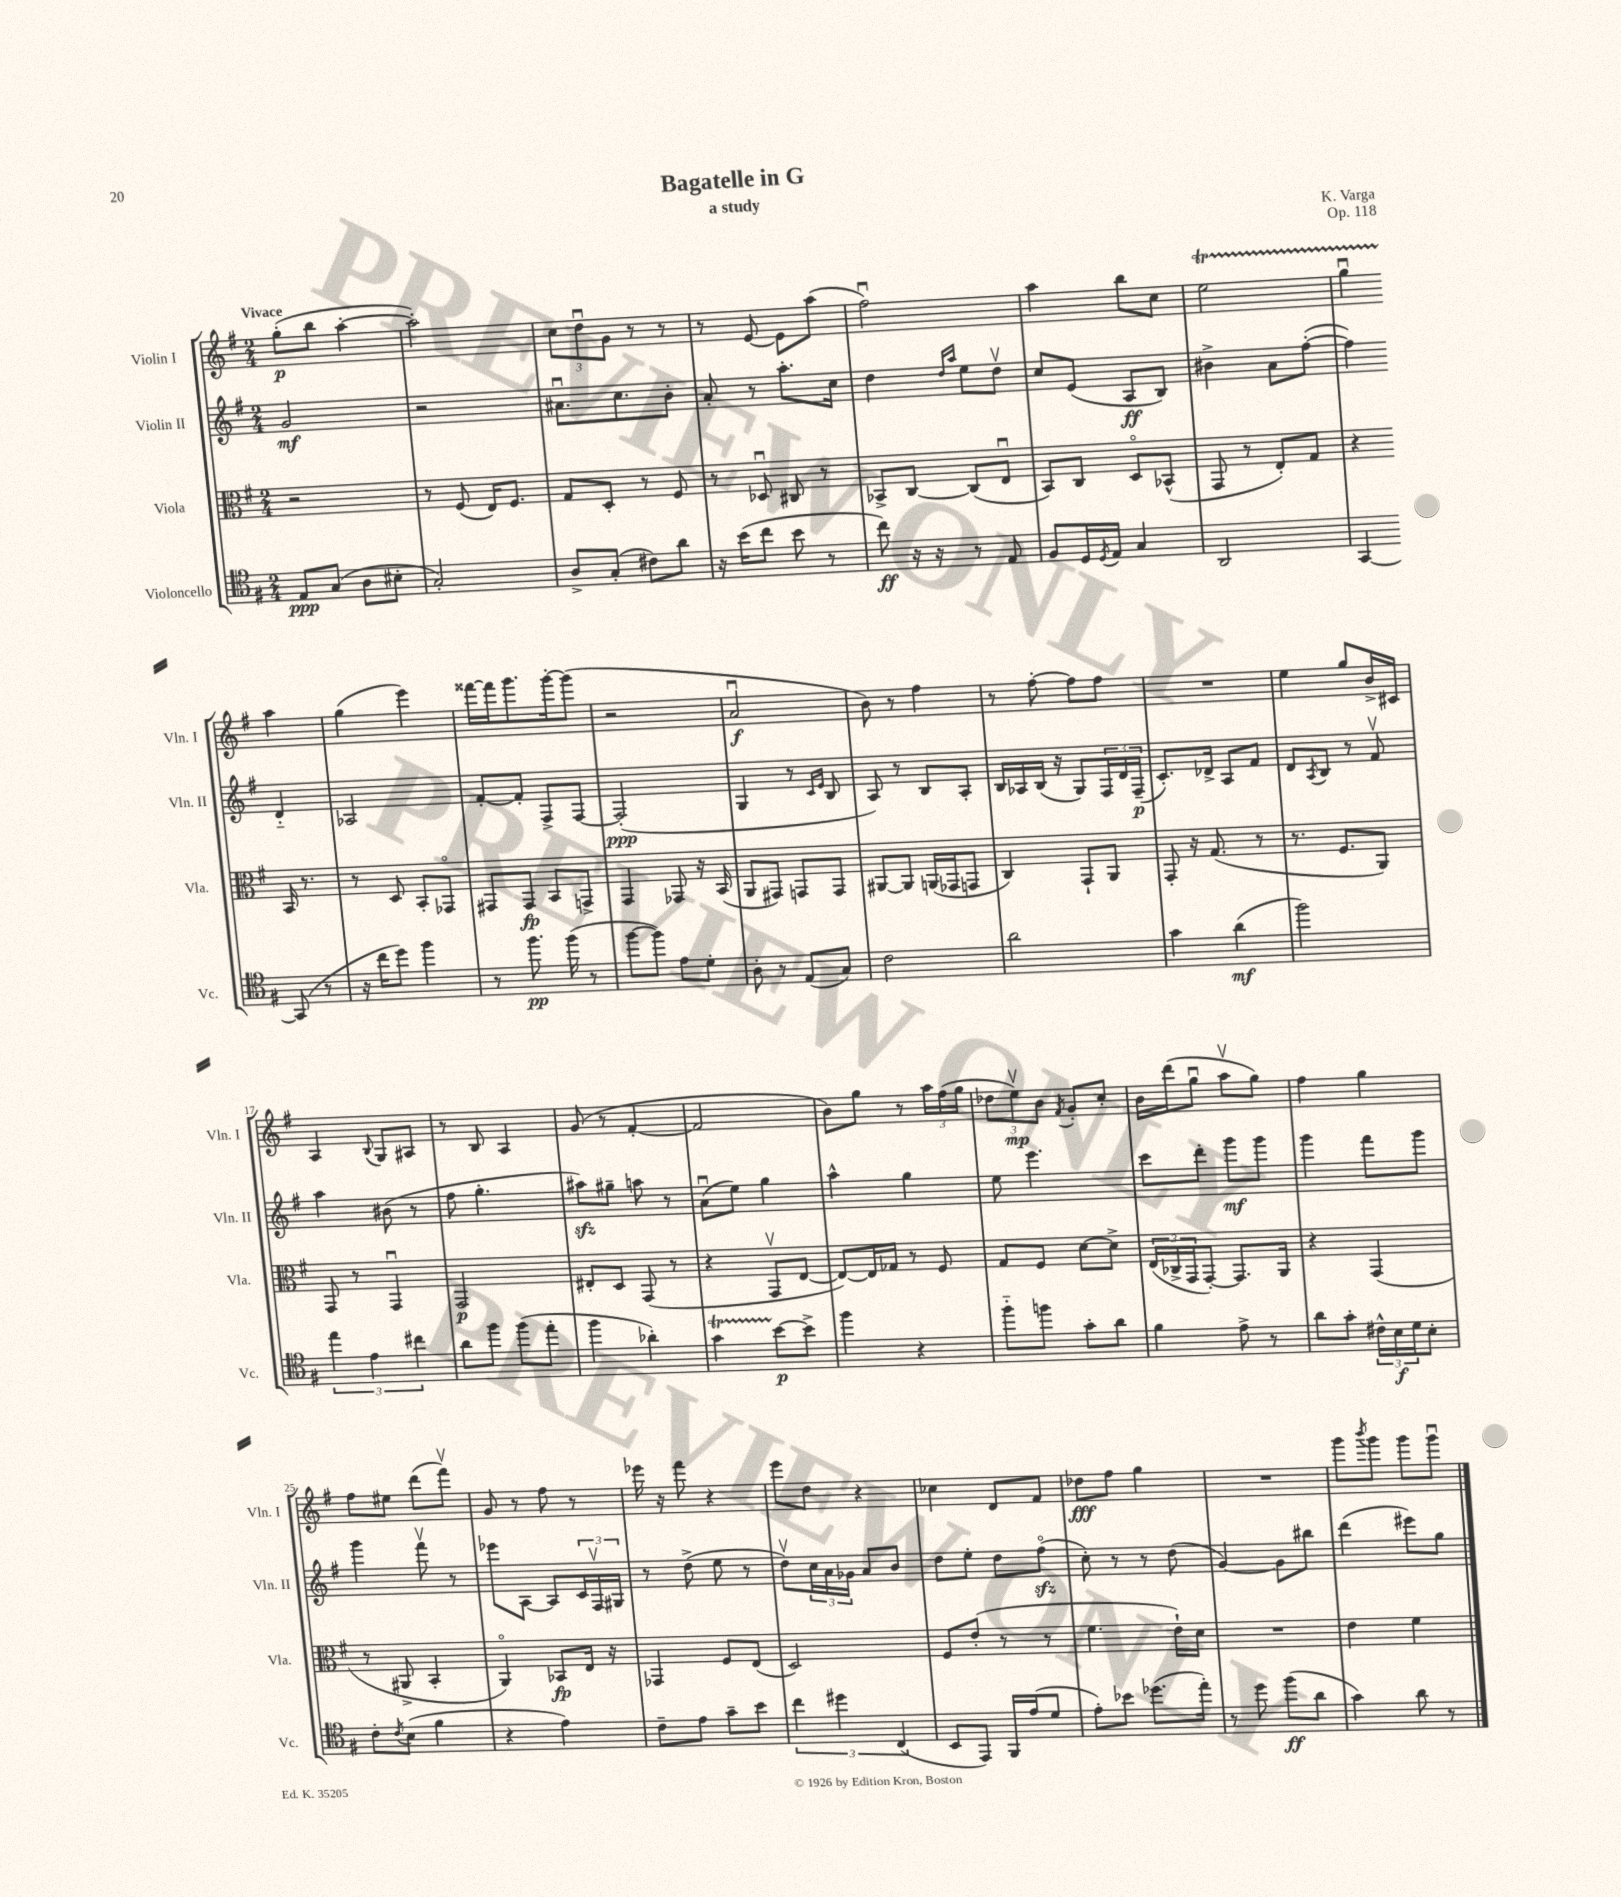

**kern	**dynam	**kern	**dynam	**kern	**dynam	**kern	**dynam
*part4	*part4	*part3	*part3	*part2	*part2	*part1	*part1
*staff4	*staff4	*staff3	*staff3	*staff2	*staff2	*staff1	*staff1
*I"Violoncello	*	*I"Viola	*	*I"Violin II	*	*I"Violin I	*
*I'Vc.	*	*I'Vla.	*	*I'Vln. II	*	*I'Vln. I	*
*clefC4	*	*clefC3	*	*clefG2	*	*clefG2	*
*k[f#]	*	*k[f#]	*	*k[f#]	*	*k[f#]	*
*M2/4	*	*M2/4	*	*M2/4	*	*M2/4	*
=1	=1	=1	=1	=1	=1	=1	=1
!	!	!	!	!	!	!LO:TX:a:B:t=Vivace	!
8E/L	ppp	2r	.	2g/	mf	(8gg'\L	p
(8G/J	.	.	.	.	.	8bb\J	.
8A\L	.	.	.	.	.	[4aa'\	.
8B#X'\J	.	.	.	.	.	.	.
=2	=2	=2	=2	=2	=2	=2	=2
2G'/)	.	8r	.	2r	.	2aa'\])	.
.	.	(8F#/	.	.	.	.	.
.	.	16E/KL)	.	.	.	.	.
.	.	8.F#/J	.	.	.	.	.
=3	=3	=3	=3	=3	=3	=3	=3
8A^/L	.	8G/L	.	8.a#Xu\L	.	12cc\L	.
.	.	.	.	.	.	12ddu\	.
(8G'/J	.	8D'/J	.	.	.	.	.
.	.	.	.	.	.	12g\J	.
.	.	.	.	8.cc\	.	.	.
8c#X\L)	.	8r	.	.	.	8r	.
8a\J	.	8F#/	.	8b'\J	.	8r	.
=4	=4	=4	=4	=4	=4	=4	=4
16r	.	8r	.	8a'/	.	8r	.
(16b\KL	.	.	.	.	.	.	.
8cc\J	.	8D-Xu/	.	8r	.	[8e/	.
8b\	.	8C#X/	.	8.aa'\L	.	8e\L]	.
8r	.	8r	.	.	.	(8aa\J	.
.	.	.	.	16cc\Jk	.	.	.
=5	=5	=5	=5	=5	=5	=5	=5
8cc\)	ff	8BB-X^/L	.	4dd\	.	2ff#u\)	.
16r	.	[8C/J	.	.	.	.	.
16r	.	.	.	.	.	.	.
.	.	.	.	16qqdd/LL	.	.	.
.	.	.	.	16qqaa/JJ	.	.	.
8r	.	(8C/L]	.	8ee\L	.	.	.
8E/	.	8Eu/J	.	8ddv\J	.	.	.
=6	=6	=6	=6	=6	=6	=6	=6
8F#/L	.	8BB/L)	.	8cc/L	.	4aa\	.
16D/L	.	8C/J	.	(8e/J	.	.	.
8qD/	.	.	.	.	.	.	.
16E/JJ	.	.	.	.	.	.	.
4G/	.	8D/L	.	8A/L	ff	8bb\L	.
.	.	(8BB-X^^/J	.	8B/J)	.	8cc\J	.
=7	=7	=7	=7	=7	=7	=7	=7
2AA/	.	8GG/	.	4b#X^\	.	2eeT\	.
.	.	8r	.	.	.	.	.
.	.	8E'/L)	.	8a\L	.	.	.
.	.	8G/J	.	([8ff#'\J	.	.	.
=8	=8	=8	=8	=8	=8	=8	=8
[4GG/	.	4r	.	4ff#\])	.	4ggTTTu\	.
(8GG/]	.	16BB/	.	4d/	.	4aa\	.
.	.	8.r	.	.	.	.	.
8r	.	.	.	.	.	.	.
!!LO:LB:g=z
=9	=9	=9	=9	=9	=9	=9	=9
16r	.	8r	.	2A-X/	.	(4gg\	.
16cc\KL	.	.	.	.	.	.	.
8dd\J)	.	8D/	.	.	.	.	.
4ff#\	.	8BB'/L	.	.	.	4eee\)	.
.	.	8GG-X/J	.	.	.	.	.
=10	=10	=10	=10	=10	=10	=10	=10
8r	.	8GG#X/L	.	[8f#'/L	.	[16fff##X\LL	.
.	.	.	.	.	.	16fff##\J]	.
8.ff#\	pp	8GG#/J	fp	8f#'/J]	.	8.ggg\	.
.	.	8BB/L	.	8F#^/L	.	.	.
(16ff#\	.	.	.	.	.	[16ggg'\k	.
8r	.	8GGn^/J	.	[8F#/J	.	(8ggg\J]	.
=11	=11	=11	=11	=11	=11	=11	=11
[8ff#\L	.	4GG/	.	(2F#'/]	ppp	2r	.
8ff#\J])	.	.	.	.	.	.	.
8e\L	.	8GG-X/	.	.	.	.	.
8d'\J	.	16r	.	.	.	.	.
.	.	(16BB/	.	.	.	.	.
=12	=12	=12	=12	=12	=12	=12	=12
8A'\	.	8AA/L	.	4G/	.	2au/	f
8r	.	8GG#X/J)	.	.	.	.	.
(8E/L	.	8GGn/L	.	8r	.	.	.
.	.	.	.	16qqc/LL	.	.	.
.	.	.	.	16qqe/JJ	.	.	.
8G/J)	.	8GG/J	.	8B/	.	.	.
=13	=13	=13	=13	=13	=13	=13	=13
2c\	.	[8AA#X/L	.	8A/)	.	8b\)	.
.	.	8AA#/J]	.	8r	.	8r	.
.	.	(16AAn/LL	.	8B/L	.	4ff#\	.
.	.	16GG-X/J	.	.	.	.	.
.	.	8GGn/J	.	8A'/J	.	.	.
=14	=14	=14	=14	=14	=14	=14	=14
2a\	.	4C/)	.	16B/LL	.	8r	.
.	.	.	.	16A-X/	.	.	.
.	.	.	.	(16B/JJ	.	[8ff#'\	.
.	.	.	.	16r	.	.	.
.	.	8GG`/L	.	8G/L)	.	8ff#\L]	.
.	.	8AA/J	.	24F#/L	.	8ff#\J	.
.	.	.	.	24d/	.	.	.
.	.	.	.	(24F#~/JJ	p	.	.
=15	=15	=15	=15	=15	=15	=15	=15
4g\	.	8GG'/	.	8.c'/L)	.	2r	.
.	.	16r	.	.	.	.	.
.	.	(8.G/	.	16d-X^/Jk	.	.	.
(4a\	mf	.	.	8A/L	.	.	.
.	.	8r	.	8f#/J	.	.	.
=16	=16	=16	=16	=16	=16	=16	=16
2ff#\)	.	8.r	.	8d/L	.	4ee\	.
.	.	.	.	8qA/	.	.	.
.	.	.	.	8B/J	.	.	.
.	.	8.F#/L	.	.	.	.	.
.	.	.	.	8r	.	8gg/L	.
.	.	8AA/J)	.	8f#v/	.	16b^/L	.
.	.	.	.	.	.	16c#X/JJ	.
!!LO:LB:g=z
=17	=17	=17	=17	=17	=17	=17	=17
6ee\	.	8GG/	.	4aa\	.	4A/	.
.	.	8r	.	.	.	.	.
6e\	.	.	.	.	.	.	.
.	.	.	.	.	.	8qqB/	.
.	.	4GGu/	.	(8b#X\	.	8G/L	.
6cc#X\	.	.	.	.	.	.	.
.	.	.	.	8r	.	8A#X/J	.
=18	=18	=18	=18	=18	=18	=18	=18
8a\L	.	2GG/	p	8ff#\	.	8r	.
8ff#\J	.	.	.	4.gg'\	.	8B/	.
(8ff#\L	.	.	.	.	.	4A/	.
8ee'\J	.	.	.	.	.	.	.
=19	=19	=19	=19	=19	=19	=19	=19
4ff#\	.	8E#X'/L	.	8aa#Xzz\L)	.	(8g/	.
.	.	8D/J	.	8gg#X~\J	.	8r	.
4a-X'\)	.	(8GG/	.	8aan\	.	[4f#'/	.
.	.	8r	.	8r	.	.	.
=20	=20	=20	=20	=20	=20	=20	=20
4gT\	.	4r	.	(8au\L	.	2f#/]	.
.	.	.	.	8ee\J)	.	.	.
[8b\L	p	8GGv/L	.	4gg\	.	.	.
8b^\J]	.	[8E/J	.	.	.	.	.
=21	=21	=21	=21	=21	=21	=21	=21
4ff#\	.	8E/L_)	.	4aa^^\	.	8b\L)	.
.	.	16E/L]	.	.	.	8gg\J	.
.	.	16G-X/JJ	.	.	.	.	.
4r	.	8r	.	4gg\	.	8r	.
.	.	8F#/	.	.	.	24aa\LL	.
.	.	.	.	.	.	(24ff#\	.
.	.	.	.	.	.	24gg\JJ	.
=22	=22	=22	=22	=22	=22	=22	=22
8ff#\L	.	8G/L	.	8ee\	.	12dd-X\L	.
.	.	.	.	.	.	12eev\)	mp
8ffn\J	.	8F#/J	.	4.eee\	.	.	.
.	.	.	.	.	.	12b\J	.
.	.	.	.	.	.	8qf#/	.
8g'\L	.	[8d\L	.	.	.	8g'/L	.
8a\J	.	8d^\J]	.	.	.	8cc'/J	.
=23	=23	=23	=23	=23	=23	=23	=23
4f#\	.	(24E/LL	.	8ccc\L	.	16b\LL	.
.	.	24C-X^/	.	.	.	.	.
.	.	.	.	.	.	(16ddd\J	.
.	.	24GG/J	.	.	.	.	.
.	.	[8GG'/J)	.	8ddd'\J	.	8ggu\J	.
8e^\	.	8.GG/L]	.	8ggg\L	mf	8aav\L	.
8r	.	.	.	8ggg\J	.	8gg\J)	.
.	.	16AA/Jk	.	.	.	.	.
=24	=24	=24	=24	=24	=24	=24	=24
8a\L	.	4r	.	4ggg\	.	4ff#\	.
8g'\J	.	.	.	.	.	.	.
24c#X^^\LL	.	(4GG/	.	8fff#\L	.	4gg\	.
24B\	f	.	.	.	.	.	.
24d\J	.	.	.	.	.	.	.
8B'\J	.	.	.	8ggg\J	.	.	.
!!LO:LB:g=z
=25	=25	=25	=25	=25	=25	=25	=25
8c'\L	.	8r	.	4ggg\	.	8ff#\L	.
8qc/	.	.	.	.	.	.	.
(8B\J	.	8AA#X^/	.	.	.	8ee#X\J	.
4f#\	.	4BB'/	.	8fff#v\	.	(8ddd\L	.
.	.	.	.	8r	.	8fff#v\J)	.
=26	=26	=26	=26	=26	=26	=26	=26
4r	.	4AA/)	.	8eee-X\L	.	8g/	.
.	.	.	.	[8A\J	.	8r	.
4e\)	.	8BB-X/L	fp	8A/L]	.	8ff#\	.
.	.	16E/Jk	.	24c/L	.	8r	.
.	.	.	.	24F#v/	.	.	.
.	.	16r	.	.	.	.	.
.	.	.	.	24G#X/JJ	.	.	.
=27	=27	=27	=27	=27	=27	=27	=27
8c~\L	.	4GG-X/	.	8r	.	16eee-X\	.
.	.	.	.	.	.	16r	.
8e\J	.	.	.	(8dd^\	.	8fff#\	.
8g~\L	.	8F#/L	.	8ee\	.	4r	.
8b\J	.	(8E/J	.	8r	.	.	.
=28	=28	=28	=28	=28	=28	=28	=28
6cc\	.	2D/)	.	8ddv\L)	.	8eee\L	.
.	.	.	.	24cc\L	.	8dd\J	.
6dd#X\	.	.	.	24a\	.	.	.
.	.	.	.	24g-X\JJ	.	.	.
.	.	.	.	8a/L	.	4r	.
(6C/	.	.	.	.	.	.	.
.	.	.	.	8b/J	.	.	.
=29	=29	=29	=29	=29	=29	=29	=29
8BB/L	.	8F#/L	.	8dd\L	.	4cc-X\	.
8EE/J)	.	(8e'/J	.	8ee'\J	.	.	.
16FF#/LL	.	8r	.	8dd\L	.	8d/L	.
(16e/J	.	.	.	.	.	.	.
8d/J	.	8r	.	(8ff#zz\J	.	8f#/J	.
=30	=30	=30	=30	=30	=30	=30	=30
8e'\L)	.	4.f#\	.	8cc'\)	.	8dd-X\L	fff
8b-X\J	.	.	.	8r	.	8ff#\J	.
(8.dd-X\L	.	.	.	8r	.	4gg\	.
.	.	16e`\LL)	.	(8dd\	.	.	.
16ee'\Jk)	.	16d\JJ	.	.	.	.	.
=31	=31	=31	=31	=31	=31	=31	=31
8r	.	2r	.	[4g/)	.	2r	.
8dd\	.	.	.	.	.	.	.
(8ff#\L	ff	.	.	8g\L]	.	.	.
8a\J	.	.	.	8bb#X\J	.	.	.
=32	=32	=32	=32	=32	=32	=32	=32
4g\)	.	4e\	.	(4ddd\	.	8ggg\L	.
.	.	.	.	.	.	8qbbb/	.
.	.	.	.	.	.	8ggg\J	.
8a\	.	4f#\	.	8eee#X\L)	.	8ggg\L	.
8r	.	.	.	8gg\J	.	8gggu\J	.
==	==	==	==	==	==	==	==
*-	*-	*-	*-	*-	*-	*-	*-
